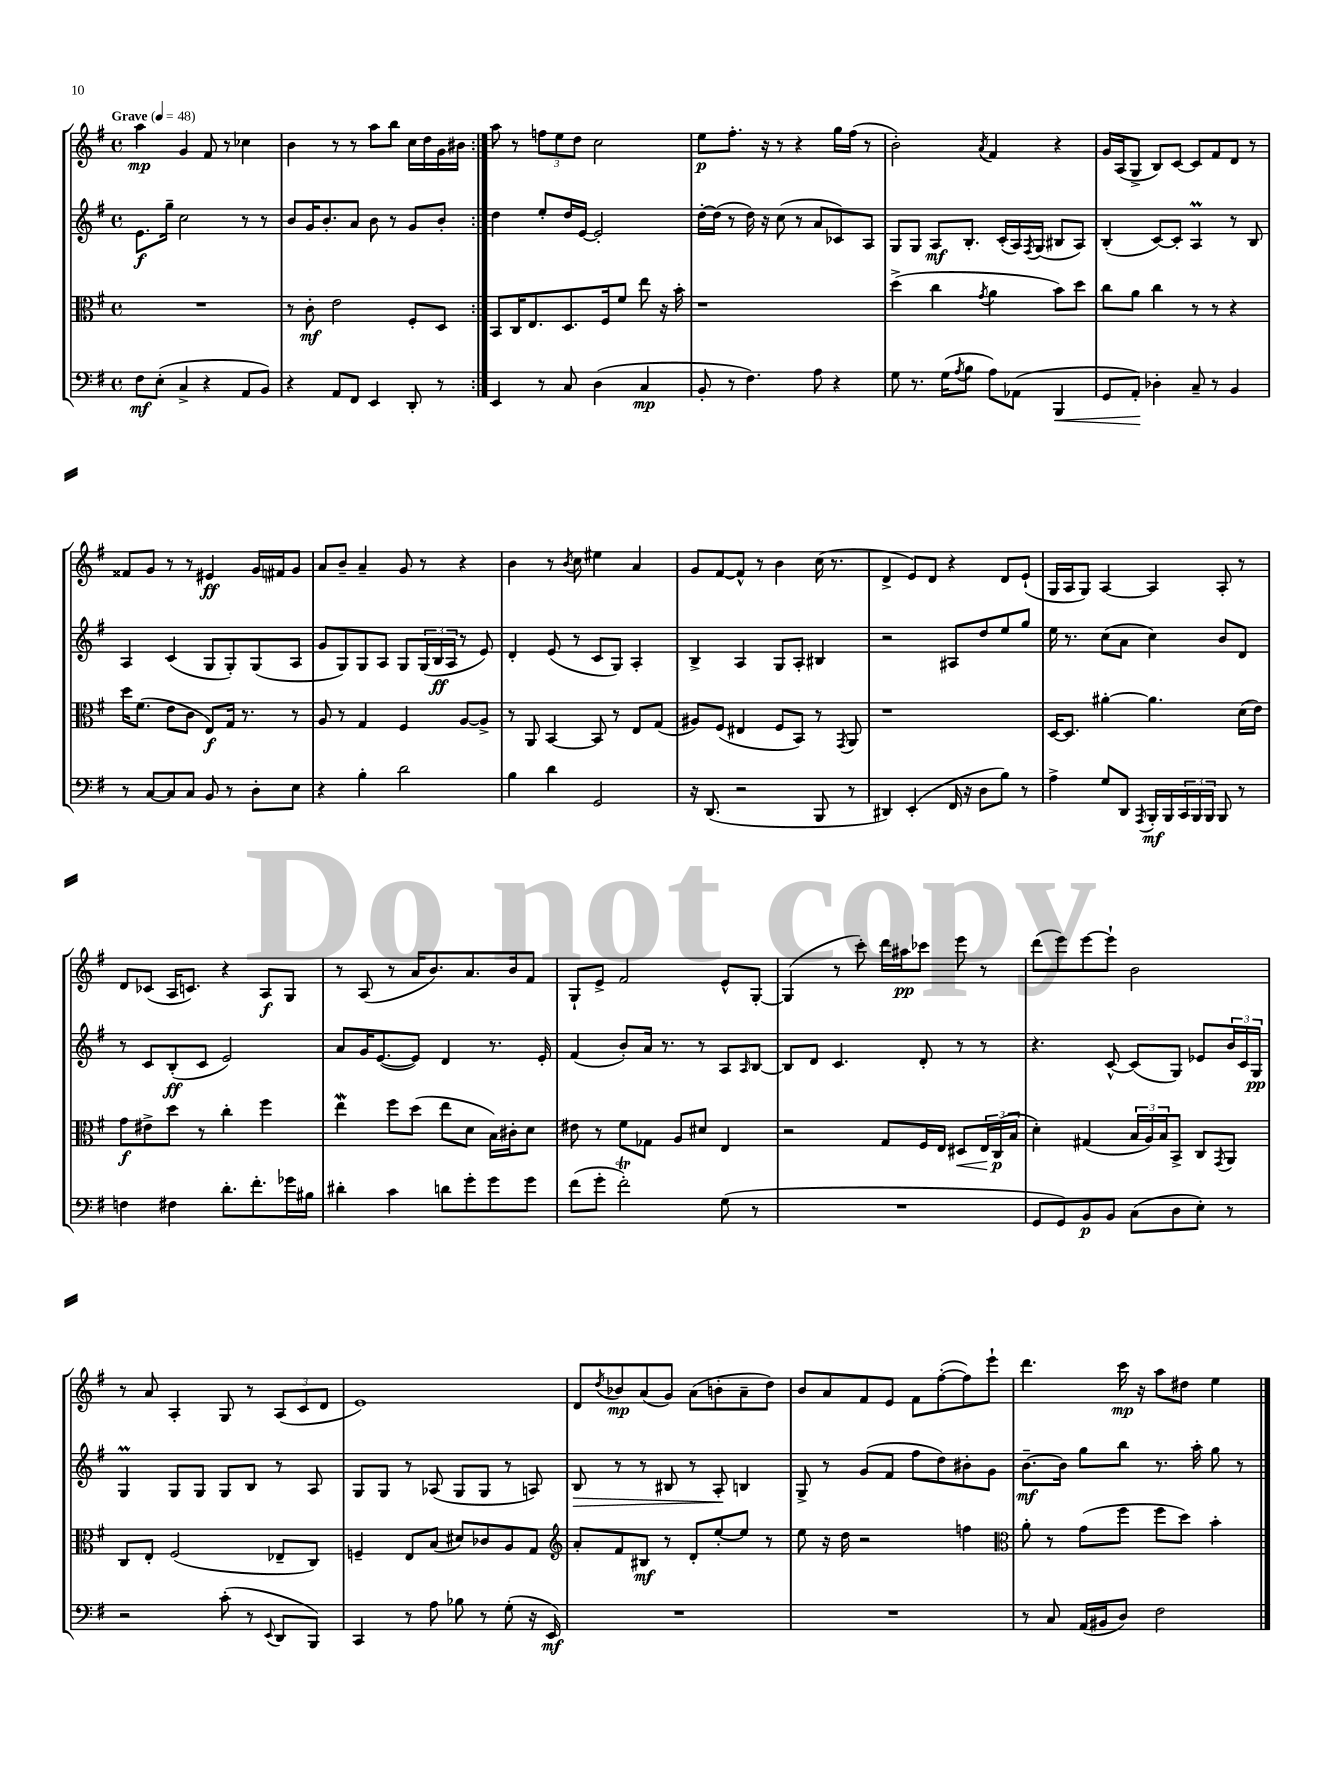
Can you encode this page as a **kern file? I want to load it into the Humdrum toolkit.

**kern	**kern	**kern	**kern
*staff4	*staff3	*staff2	*staff1
*clefF4	*clefC3	*clefG2	*clefG2
*k[f#]	*k[f#]	*k[f#]	*k[f#]
*M4/4	*M4/4	*M4/4	*M4/4
*met(c)	*met(c)	*met(c)	*met(c)
*MM48	*MM48	*MM48	*MM48
8F#	1r	8.e	4aa
(8E'	.	.	.
.	.	16gg~	.
4C^	.	2cc	4g
4r	.	.	8f#
.	.	.	8r
8AA	.	8r	4cc-
8BB)	.	8r	.
=	=	=	=
4r	8r	8b	4b
.	8c'	16g	.
.	.	8.b'	.
8AA	2e	.	8r
8FF#	.	8a	8r
4EE	.	8b	8aa
.	.	8r	8bb
8DD'	8F#'	8g	16cc
.	.	.	16dd
8r	8D	8b'	16g
.	.	.	16b#
=:|!	=:|!	=:|!	=:|!
4EE	8BB	4dd	8aa
.	16C	.	8r
.	8.E	.	.
8r	.	8ee'	12ff
.	.	.	12ee
8C	8.D	16dd	.
.	.	.	12dd
.	.	[16e	.
(4D	.	2e']	2cc
.	16F#	.	.
.	8f#	.	.
4C	8ee	.	.
.	16r	.	.
.	16b'	.	.
=	=	=	=
8BB'	1r	[16dd'	8ee
.	.	(16dd]	.
8r	.	8r	8.ff#'
4.F#)	.	16dd)	.
.	.	16r	16r
.	.	(8cc	8r
.	.	8r	4r
8A	.	8a	.
4r	.	8c-)	16gg
.	.	.	(16ff#
.	.	8A	8r
=	=	=	=
8G	(4dd^	8G	2b')
8.r	.	8G	.
.	4cc	8A	.
(16G	.	.	.
8qA	.	.	.
8B	.	8.B'	.
.	8qg	.	8qa
8A)	4a	.	4f#
.	.	(16c'	.
(8AA-	.	16A)	.
.	.	8qF#	.
.	.	(16G	.
4BBB	8b)	8B#	4r
.	8dd	8A)	.
=	=	=	=
8GG	8cc	(4B'	16g
.	.	.	(16A
8AA')	8a	.	8G^
4D-'	4cc	[8c)	8B)
.	.	8c']	[8c
8C~	8r	4A	8c]
8r	8r	.	8f#
4BB	4r	8r	8d
.	.	8B	8r
=	=	=	=
8r	16dd	4A	8f##
.	(8.f#	.	.
[8C	.	.	8g
8C]	8e	(4c	8r
8C	8c	.	8r
8BB	8E)	8G	4e#
8r	16G	8G')	.
.	8.r	.	.
8D'	.	(8G	16g
.	.	.	16f#
8E	8r	8A	8g
=	=	=	=
4r	8A	8g	8a
.	8r	8G)	8b~
4B'	4G	8G	4a~
.	.	8A	.
2d	4F#	8G	8g
.	.	(24G	8r
.	.	24B	.
.	.	24A	.
.	[8A	8r	4r
.	8A^]	8e)	.
=	=	=	=
4B	8r	4d'	4b
.	8AA	.	.
4d	[4BB	(8e	8r
.	.	.	8qb
.	.	8r	8cc
2GG	8BB]	8c	4ee#
.	8r	8G)	.
.	8E	4A'	4a
.	(8G	.	.
=	=	=	=
16r	8A#)	4B^	8g
(8.DD	.	.	.
.	(8F#	.	[8f#
2r	4E#	4A	8f#^^]
.	.	.	8r
.	8F#	8G	4b
.	8BB)	8A'	.
8BBB	8r	4B#	(16cc
.	.	.	8.r
.	8qGG	.	.
8r	8AA	.	.
=	=	=	=
4DD#)	1r	2r	4d^
(4EE'	.	.	8e)
.	.	.	8d
16FF#	.	8A#	4r
16r	.	.	.
8D	.	8dd	.
8B)	.	8ee	8d
8r	.	8gg	(8e`
=	=	=	=
4A^	[16D	16ee	16G
.	8.D]	8.r	16A
.	.	.	8G)
8G	[4a#'	(8cc	[4A
8DD	.	8a	.
8qAAA	.	.	.
16BBB'	4.a#]	4cc)	4A]
16BBB	.	.	.
24CC	.	.	.
24BBB	.	.	.
24BBB	.	.	.
8BBB	.	8b	8A'
8r	(16d	8d	8r
.	16e)	.	.
=	=	=	=
4F	8g	8r	8d
.	8e#^	8c	(8c-
4F#	8dd	(8B'	16A
.	.	.	8.c)
.	8r	8c	.
8.d'	4cc'	2e)	4r
8.f#'	.	.	.
.	4ff#	.	8A
16g-	.	.	8G
16B#	.	.	.
=	=	=	=
4d#'	4ee	8a	8r
.	.	16g	(8A
.	.	([8.e	.
4c	8ff#	.	8r
.	(8dd	8e])	16a
.	.	.	8.b)
8d	8ee	4d	.
8g'	8d	.	8.a
8g	16B)	8.r	.
.	16c#'	.	16b
8g	8d	.	8f#
.	.	16e'	.
=	=	=	=
(8f#	8e#	(4f#	8G`
8g'	8r	.	8e^
2f#')	8f#	8b')	2f#
.	8G-	16a	.
.	.	8.r	.
.	8A	.	.
.	8d#	8r	.
(8G	4E	8A	8e^^
.	.	16qqA	.
8r	.	[8B	[8G'
=	=	=	=
1r	2r	8B]	(4G]
.	.	8d	.
.	.	4.c	8r
.	.	.	8ccc')
.	8G	.	16ddd
.	.	.	16aa#
.	16F#	8d'	8ccc-
.	16E	.	.
.	8D#	8r	8eee
.	24E	8r	8r
.	(24C	.	.
.	24B	.	.
=	=	=	=
8GG	4d')	4.r	(8ddd
8GG)	.	.	8eee)
8BB	(4G#	.	[8eee
8BB	.	[8c^^	8eee`]
(8C	24B	(8c]	2b
.	24A)	.	.
.	24B	.	.
8D	8BB^	8G)	.
8E')	8C	8e-	.
.	8qGG	.	.
8r	8AA	24b	.
.	.	24c	.
.	.	24G	.
=	=	=	=
2r	8C	4G	8r
.	8E'	.	8a
.	(2F#	8G	4A'
.	.	8G	.
(8c'	.	8G	8G
8r	.	8B	8r
8qqEE	.	.	.
8DD	8E-~	8r	(12A
.	.	.	12c
8BBB)	8C)	8A	.
.	.	.	12d
=	=	=	=
4CC	4F~	8G	1e)
.	.	8G	.
8r	8E	8r	.
8A	(8B	(8A-	.
8B-	8d#)	8G	.
8r	8c-	8G	.
(8G'	8A	8r	.
16r	8G	8A)	.
16EE)	.	.	.
=	=	=	=
*	*clefG2	*	*
1r	8a'	8B	8d
.	.	.	8qdd
.	8f#	8r	8b-
.	8B#	8r	(8a
.	8r	8B#	8g)
.	8d'	8r	(8a
.	[8ee'	8A'	8b'
.	8ee]	4B	8a~
.	8r	.	8dd)
=	=	=	=
1r	8ee	8G^	8b
.	16r	8r	8a
.	16dd	.	.
.	2r	(8g	8f#
.	.	8f#	8e
.	.	8ff#	8f#
.	.	8dd)	([8ff#'
.	4ff	8b#'	8ff#])
.	.	8g	8eee`
=	=	=	=
*	*clefC3	*	*
8r	8a'	[8.b~	4.ddd
8C	8r	.	.
.	.	16b]	.
(16AA	(8g	8gg	.
16BB#	.	.	.
8D)	8ff#	8bb	16ccc
.	.	.	16r
2F#	8ff#	8.r	8aa
.	8dd)	.	8dd#
.	.	16aa'	.
.	4b'	8gg	4ee
.	.	8r	.
==	==	==	==
*-	*-	*-	*-
